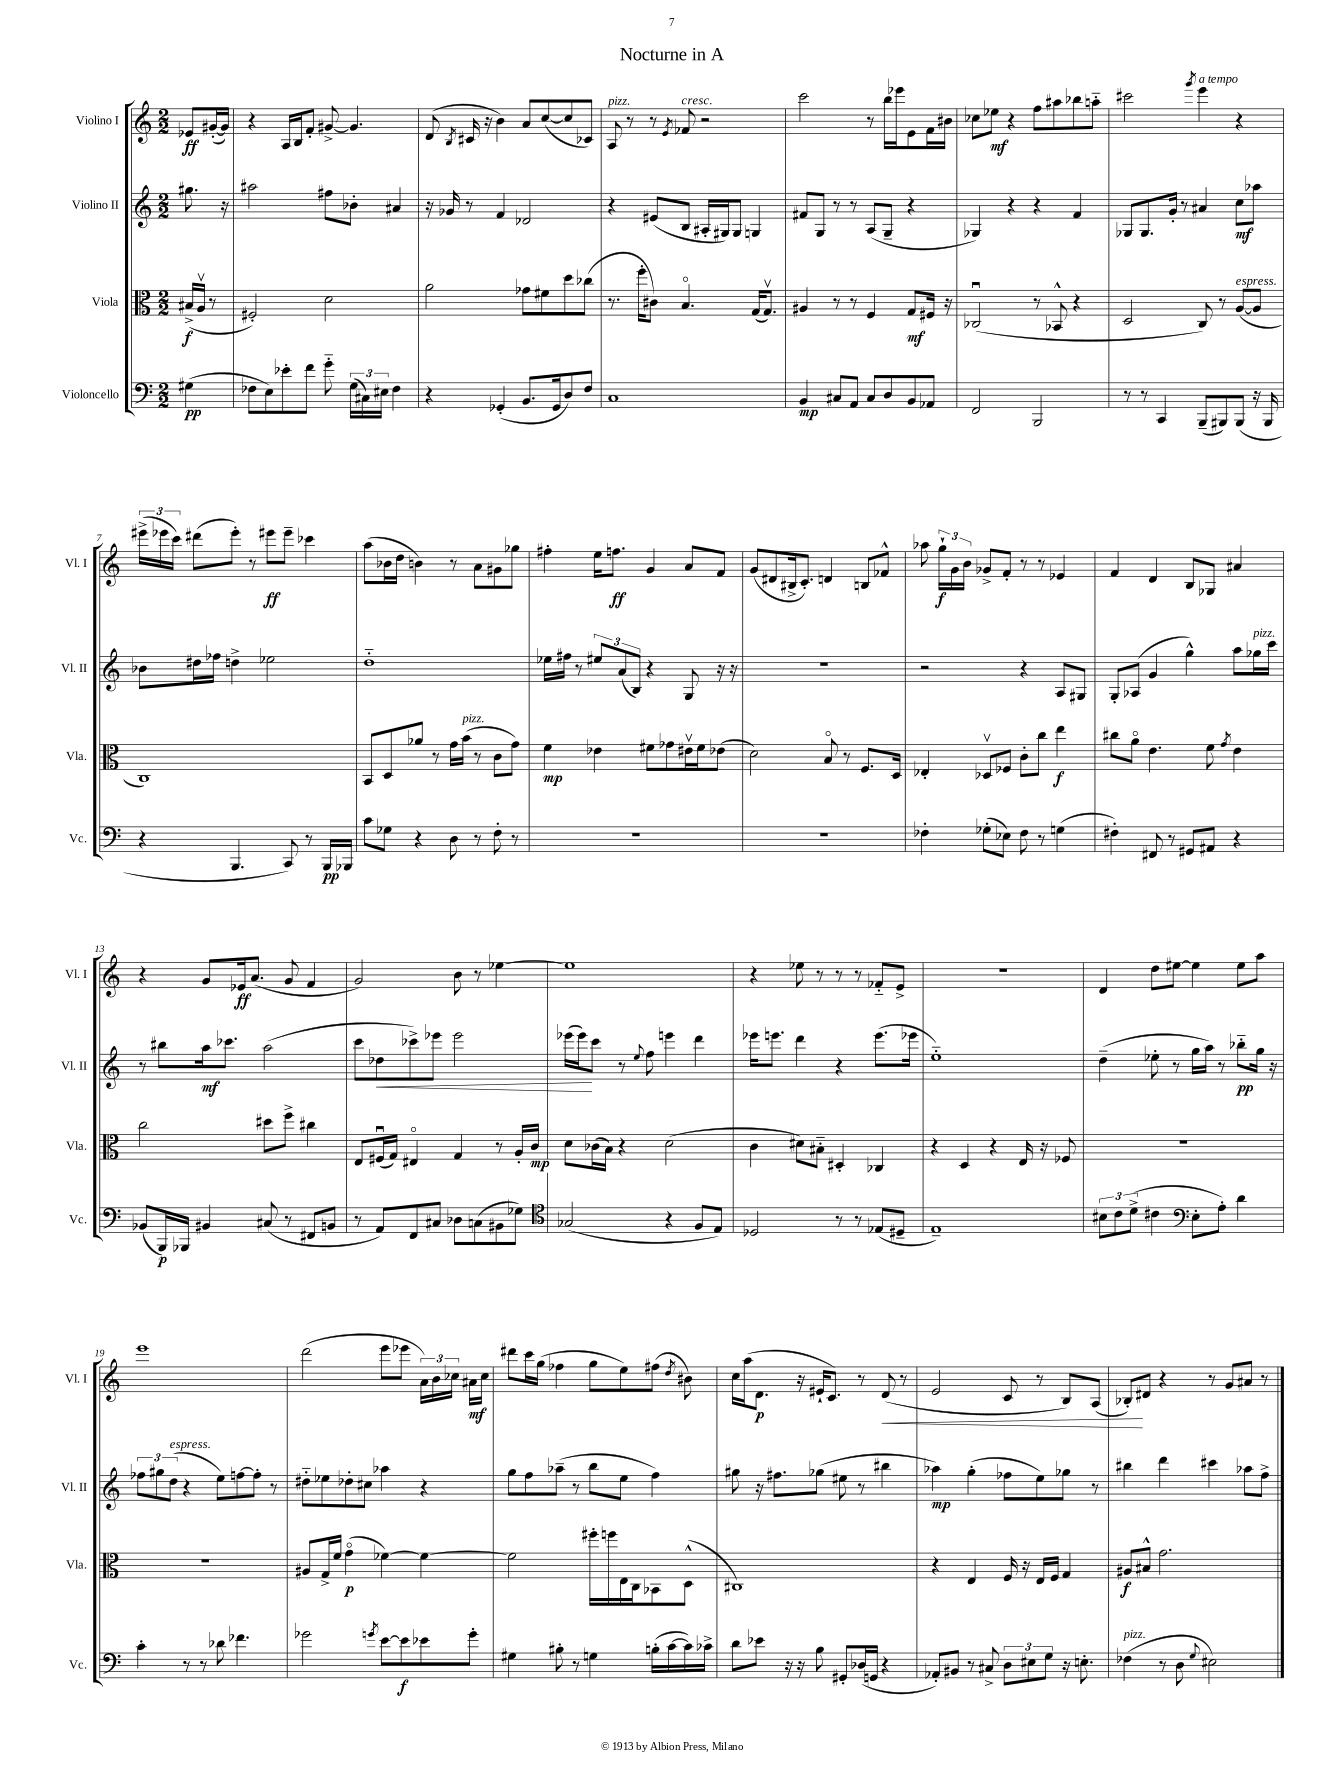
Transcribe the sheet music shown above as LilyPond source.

\header { title = "Nocturne in A" }
<<
\new StaffGroup <<
\new Staff = "s0" \with { instrumentName = "Violino I" shortInstrumentName = "Vl. I" } {
    \clef treble \key c \major \numericTimeSignature \time 2/2 \partial 4
    \autoBeamOff ees'8[\ff gis'16~-.( gis'16]) |
    r4 a16[ b16 f'8]-. gis'8~-> gis'4. |
    d'8( \acciaccatura { b8 } cis'16 r16 b'4) a'8[ c''8~( c''8 ces'8]) |
    a8^\markup { \italic "pizz." } r8 r8 \acciaccatura { e'8 } fes'8^\markup { \italic "cresc." } r2 |
    c'''2 r8 b''16[ ees'''16 e'8 f'16 bis'16] |
    ces''8[ ees''8]\mf r4 f''8[ ais''8 bes''8 a''8]-_ |
    cis'''2 \acciaccatura { g'''8 } e'''4^\markup { \italic "a tempo" } r4 |
    \tuplet 3/2 { eis'''16[->( ees'''16 c'''16]) } dis'''8[( ees'''8]-.) r8 eis'''8[\ff eis'''8]-- ces'''4 |
    a''8[( bes'16 d''16] b'4) r8 a'8[ gis'8 ges''8] |
    fis''4-. e''16[ f''8.]\ff g'4 a'8[ f'8] |
    g'8[( dis'8 bis16-> c'8.]-.) d'4 b8[ fes'8]-^ |
    aes''8 \tuplet 3/2 { g''16[-!\f g'16 b'16] } ges'8[-> f'8]-. r8 r8 ees'4 |
    f'4 d'4 b8[ ges8] ais'4 |
    r4 g'8[ ees'16\ff a'8.]( g'8 f'4 |
    g'2) b'8 r8 ees''4~ |
    ees''1 |
    r4 ees''8 r8 r8 r8 fes'8[-_ e'8]-> |
    R1 |
    d'4 d''8[ eis''8]~ eis''4 eis''8[ a''8] |
    e'''1 |
    d'''2( e'''8[ ees'''8] \tuplet 3/2 { a'16[) b'16 ces''16] } ais'16[\mf ces''16] |
    dis'''8[ c'''16 g''16]( fes''4 g''8[ e''8) fis''8]( \acciaccatura { d''8 } bis'8) |
    c''16[ a''16( d'8.]\p r16 eis'16[-! c'8.]) r8 d'8\<( r8 |
    e'2 c'8 r8 b8[) a8]( |
    bes8[-.\!) dis'8] r4 r8 g'8[ ais'8] r8 \bar "|." |
}
\new Staff = "s1" \with { instrumentName = "Violino II" shortInstrumentName = "Vl. II" } {
    \clef treble \key c \major \numericTimeSignature \time 2/2 \partial 4
    \autoBeamOff gis''8. r16 |
    ais''2 fis''8[ bes'8]-. ais'4 |
    r16 ges'16 r8 f'4 des'2 |
    r4 eis'8[( b8] ais16[-. gis16) gis8] g4 |
    fis'8[ g8] r8 r8 a8[( g8]-- r4 |
    ges4) r4 r4 f'4 |
    ges8[ ges8. g'16]-. r8 ais'4 c''8[\mf aes''8] |
    bes'8[ dis''16 fes''16] d''4-> ees''2 |
    d''1-_ |
    ees''16[ fis''16] r8 \tuplet 3/2 { eis''8[ a'8( b8]) } r4 g8 r16 r16 |
    r1 |
    r2 r4 a8[ gis8] |
    g8[-. aes8]( g'4 g''4-^) a''8[ ges''16^\markup { \italic "pizz." } c'''16] |
    r8 bis''8[ a''16\mf ces'''8.] a''2( |
    c'''8[ des''8\< ces'''8->) ees'''8] ees'''2 |
    ees'''16[( ees'''16\!) c'''8] r8 \appoggiatura { e''8 } f''8 e'''4 d'''4 |
    ees'''16[ e'''8.] d'''4 r4 e'''8.[( ees'''16] |
    e''1-_) |
    d''4--( ees''8-. r8 g''16[ a''16]) r8 bes''8[-_\pp g''16] r16 |
    \tuplet 3/2 { fes''8[ gis''8 d''8]^\markup { \italic "espress." }( } r4 e''8[) f''8~ f''8]-. r8 |
    dis''8[-_ ees''8 des''8-. cis''8] aes''4 r4 |
    g''8[ f''8 aes''8]--( r8 b''8[ e''8] f''4) |
    gis''8 r16 fis''8.[ ges''8]( eis''8 r8 bis''4 |
    aes''4\mp) g''4-.( fes''8[ e''8) ges''8] r8 |
    bis''4 d'''4 cis'''4 aes''8[ f''8]-> \bar "|." |
}
\new Staff = "s2" \with { instrumentName = "Viola" shortInstrumentName = "Vla." } {
    \clef alto \key c \major \numericTimeSignature \time 2/2 \partial 4
    \autoBeamOff bis16[->\f( a16]\upbow r8 |
    fis2-.) d'2 |
    a'2 ges'8[ fis'8 d''8 ces''8]( |
    r8. f''16[-. cis'8]) b4.\flageolet g16[( g8.]\upbow) |
    ais4 r8 r8 f4 g8[\mf fis16] r16 |
    ces2\downbow( r8 bes,8-^ r4 |
    d2 c8) r8 a8[~^\markup { \italic "espress." }( a8] |
    c1) |
    b,8[ d8 aes'8] r8 g'16[ b'16]^\markup { \italic "pizz." }( r8 c'8[ g'8]) |
    f'4\mp ees'4 fis'8[ ges'8 eis'16\upbow fis'16 ees'8]( |
    d'2) b8\flageolet r8 f8.[ d16] |
    ees4-. des8[\upbow fes8] c'8[-. c''8] e''4\f |
    cis''8[ a'8]\flageolet e'4. f'8 \acciaccatura { g'8 } e'4 |
    c''2 dis''8[ f''8]-> cis''4 |
    e8[ fis16\downbow( g16]) eis4\flageolet g4 r8 a16[-. c'16]\mp |
    d'8[ ces'16( b16]) r4 d'2( |
    c'4 dis'8[) bis8]-_ dis4-. ces4 |
    r4 d4 r4 e16 r16 fes8 |
    R1 |
    R1 |
    ais8[ g16-> f'16] g'4\flageolet\p( fes'4~) fes'4~ |
    fes'2 fis''16[-. f''16 e16 c16 bes,8 d8]-^( |
    cis1) |
    r4 e4 f16 r16 e16[ f16] g4 |
    ais8[\f bis8]-^ g'2. \bar "|." |
}
\new Staff = "s3" \with { instrumentName = "Violoncello" shortInstrumentName = "Vc." } {
    \clef bass \key c \major \numericTimeSignature \time 2/2 \partial 4
    \autoBeamOff gis4\pp( |
    fes8[ e8) ees'8-. f'8] g'8-_ \tuplet 3/2 { g16[( cis16) eis16] } fes4 |
    r4 ges,4-.( b,8.[ ges,16 d8) f8] |
    c1 |
    b,4\mp cis8[ a,8] cis8[ d8 b,8 aes,8] |
    f,2 b,,2 |
    r8 r8 c,4 b,,8[--( bis,,8) bis,,8]( r16 bis,,16 |
    r4 b,,4. c,8) r8 b,,16[\pp bes,,16] |
    c'8[ ges8] r4 d8 r8 f8-. r8 |
    R1 |
    R1 |
    fes4-. ges8[-.( ees8]) fes8 r8 g4( |
    fis4-.) fis,8 r8 gis,8[ ais,8] r4 |
    bes,8[( b,,16\p) bes,,16] bis,4 cis8( r8 fis,8[ b,8] |
    r8 a,8[) f,8 cis8] des8[ c8( bis,8 ges8]) |
    \clef tenor ges2( r4 f8[ e8]) |
    des2 r8 r8 ees8[( dis8]-- |
    e1--) |
    \tuplet 3/2 { bis8[ c'8 d'8]->( } cis'4 \clef bass e8[-. a8]-.) d'4 |
    c'4-. r8 r8 des'8 fes'4. |
    ges'2 \acciaccatura { g'8 } e'8[~ e'8\f ees'8 g'8]-. |
    gis4 bis8-. r8 g4 b16[-.( c'16~ c'16) ces'16]-> |
    d'8[ ees'8] r16 r16 b8 gis,8[-. des16( g,16] r4 |
    aes,8[-.) bis,8] r8 cis8-> \tuplet 3/2 { d8[ eis8 g8] } r16 e8.-. |
    fes4^\markup { \italic "pizz." }( r8 d8 \appoggiatura { g8 } eis2) \bar "|." |
}
>>
>>
